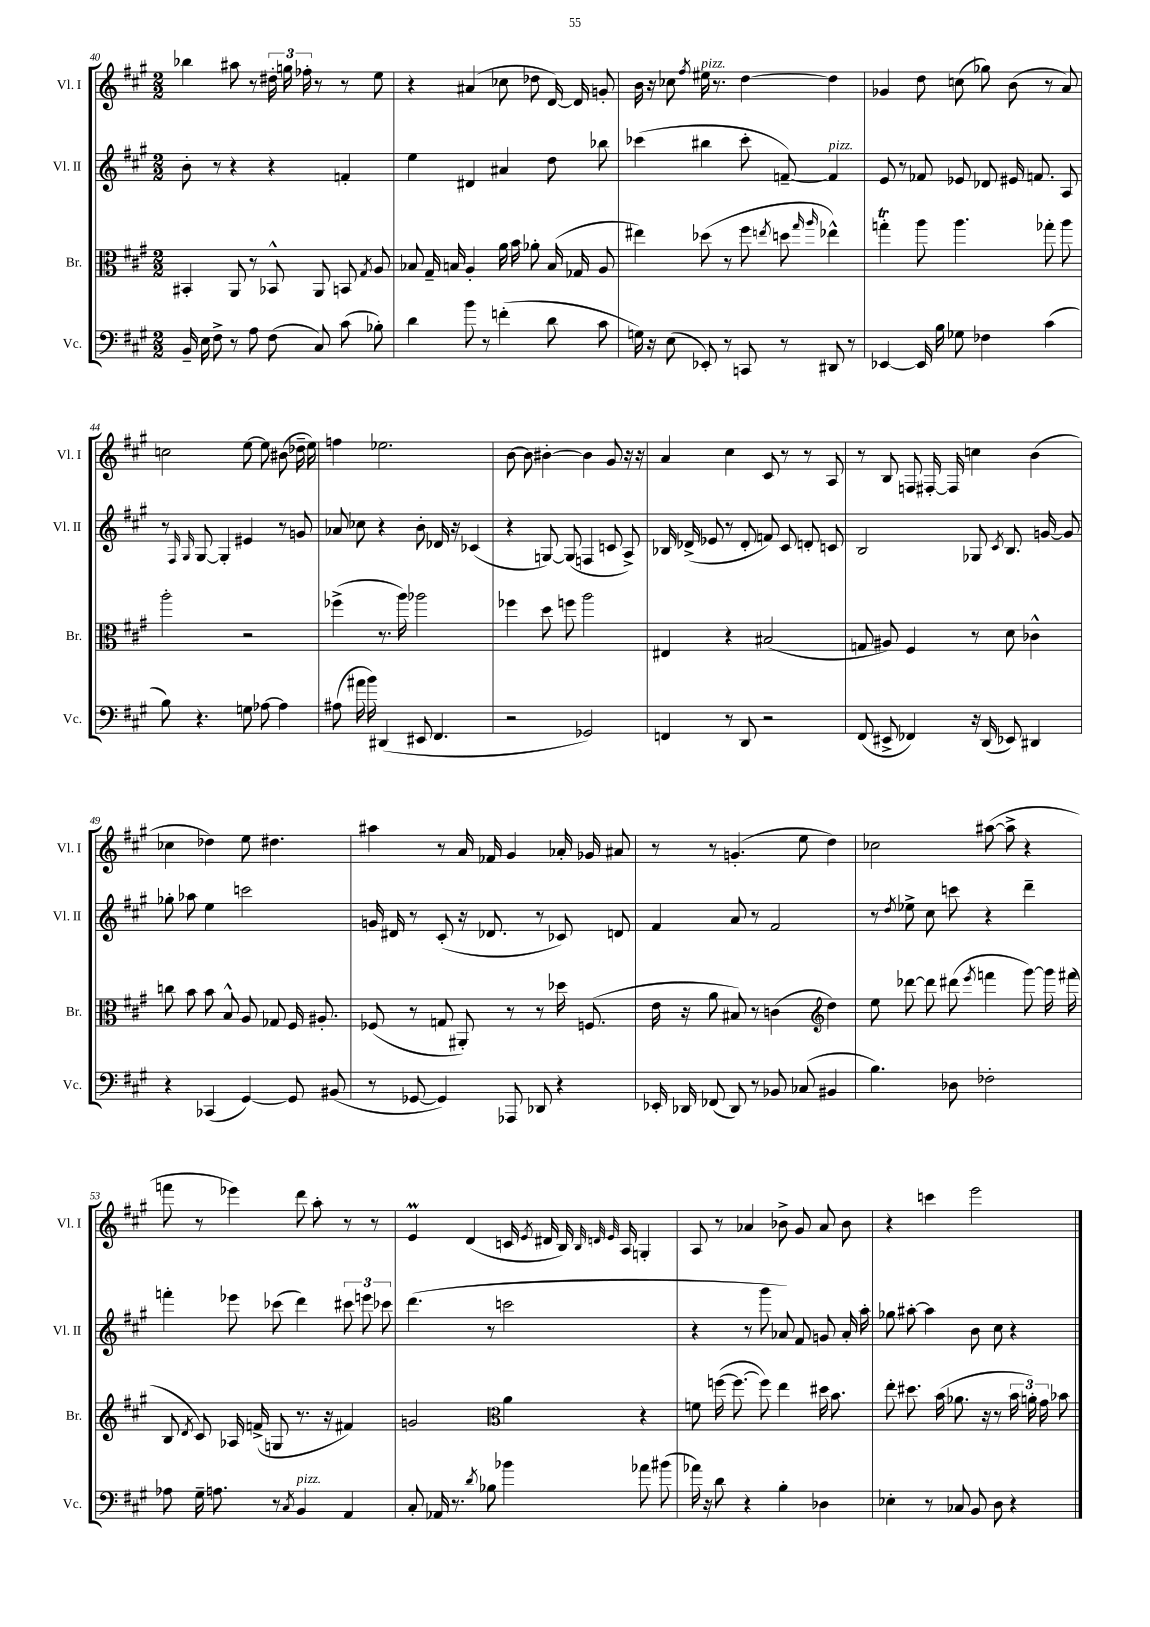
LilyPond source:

<<
\new StaffGroup <<
\new Staff = "s0" \with { instrumentName = "Vl. I" shortInstrumentName = "Vl. I" } {
    \clef treble \key a \major \numericTimeSignature \time 2/2
    \autoBeamOff bes''4 ais''8 r8 \tuplet 3/2 { dis''16-. g''16 fes''16-. } r8 r8 e''8 |
    r4 ais'4( ces''8 des''8 d'16~) d'16 g'8-. |
    b'16 r16 ces''8 \acciaccatura { fis''8 } eis''16^\markup { \italic "pizz." } r8. d''4~ d''4 |
    ges'4 d''8 c''8( ges''8) b'8( r8 a'8) |
    c''2 e''8~ e''8 bis'8( des''16-- e''16) |
    f''4 ees''2. |
    b'8~ b'8 bis'4~-. bis'4 gis'8 r16 r16 |
    a'4 cis''4 cis'8 r8 r8 a8 |
    r8 b8 f8 fis16~-. fis16 c''4 b'4( |
    ces''4 des''4) e''8 dis''4. |
    ais''4 r8 a'16 fes'16 gis'4 aes'16-. ges'16 ais'8 |
    r8 r8 g'4.-.( e''8 d''4) |
    ces''2 ais''8~( ais''8-> r4 |
    f'''8 r8 ees'''4) d'''8 a''8-. r8 r8 |
    e'4\prall d'4( c'16 \acciaccatura { e'8 } dis'16 b16) \grace { b32 d'32 e'32 } a16 g4-. |
    a8 r8 aes'4 bes'8-> gis'8 aes'8 bes'8 |
    r4 c'''4 e'''2 \bar "|." |
}
\new Staff = "s1" \with { instrumentName = "Vl. II" shortInstrumentName = "Vl. II" } {
    \clef treble \key a \major \numericTimeSignature \time 2/2
    \autoBeamOff b'8-. r8 r4 r4 f'4-. |
    e''4 dis'4 ais'4 d''8 bes''8 |
    ces'''4( bis''4 ces'''8-. f'8~--) f'4^\markup { \italic "pizz." } |
    e'8 r8 fes'8 ees'8 des'8 eis'16 f'8. a8 |
    r8 \grace { fis16 gis16 } gis8~ gis4-. eis'4 r8 g'8 |
    aes'8 ces''8 r4 b'8-. des'16 r16 ces'4( |
    r4 g8~) g8( f4 c'8 a8->) |
    bes16 des'16->( ees'8 r8 des'8-. f'8) cis'8 d'8-. c'8 |
    b2 ges8 \acciaccatura { cis'8 } b8. g'16~ g'8 |
    ges''8-. aes''8 e''4 c'''2 |
    g'16 dis'16 r8 cis'8-.( r16 des'8. r8 ces'8) d'8 |
    fis'4 a'8 r8 fis'2 |
    r8 \acciaccatura { d''8 } ees''8-> cis''8 c'''8 r4 d'''4-- |
    f'''4-. ees'''8 ces'''8( d'''4) \tuplet 3/2 { cis'''8 e'''8 ces'''8 } |
    d'''4.( r8 c'''2 |
    r4 r8 gis'''8 aes'8) fis'8 g'8 aes'16-. a''16-. |
    ges''8 ais''8~-. ais''4 b'8 cis''8 r4 \bar "|." |
}
\new Staff = "s2" \with { instrumentName = "Br." shortInstrumentName = "Br." } {
    \clef alto \key a \major \numericTimeSignature \time 2/2
    \autoBeamOff bis,4-. a,8 r8 bes,8-^ a,8 b,8 \acciaccatura { gis8 } a8 |
    bes8 gis16-- b16 a4-. a'16 b'16 aes'8-. b16( ges16 a8 |
    eis''4) des''8( r8 fis''8 \acciaccatura { e''8 } d''8 \grace { gis''16 a''16 } ees''4-^) |
    g''4-.\trill a''8 a''4. ges''8-. a''8 |
    a''2-. r2 |
    fes''4->( r8. a''16) aes''2 |
    fes''4 d''8 f''8 a''2 |
    eis4 r4 bis2( |
    g8 ais8) fis4 r8 d'8 ces'4-^ |
    c''8 b'8 b'8 b8-^ a8 ges8 fis16 ais8.-. |
    fes8( r8 g8 ais,8-.) r8 r8 des''16 f8.( |
    e'16 r16 a'8 bis8) r8 c'4( \clef treble d''4) |
    e''8 des'''8~ des'''8 dis'''8( \acciaccatura { e'''8 } f'''4 gis'''8~) gis'''16 fis'''16( |
    b8 \acciaccatura { d'8 } cis'8) aes16 f'16->( g8 r8. r16 fis'4) |
    g'2 \clef alto a'4 r4 |
    f'8 f''16~( f''8.~ f''8) e''4 dis''16 b'8. |
    e''8-. dis''8. b'16( aes'8. r16 r8 \tuplet 3/2 { b'16 a'16-.) gis'16 } bes'8 \bar "|." |
}
\new Staff = "s3" \with { instrumentName = "Vc." shortInstrumentName = "Vc." } {
    \clef bass \key a \major \numericTimeSignature \time 2/2
    \autoBeamOff b,16-- e16 fis8-> r8 a8 fis8( cis8) cis'8( bes8-.) |
    d'4 b'8 r8 f'4-.( d'8 cis'8 |
    g16) r16 e8( ees,8-.) r8 c,8 r8 dis,8 r8 |
    ees,4~ ees,16 b16 ges8 fes4 cis'4( |
    b8) r4. g8 aes8~ aes4 |
    ais8( ais'16 b'16) dis,4( eis,8 fis,4. |
    r2 ges,2) |
    f,4 r8 d,8 r2 |
    fis,8( eis,8-> fes,4) r16 d,16( ees,8) dis,4 |
    r4 ces,4( gis,4~) gis,8 bis,8( |
    r8 ges,8~ ges,4) aes,,8 des,8 r4 |
    ees,16-. des,16 fes,8( des,8) r8 bes,8 ces8( bis,4 |
    b4.) des8 fes2-. |
    aes8 gis16-- a8. r8 \acciaccatura { cis8 } b,4^\markup { \italic "pizz." } a,4 |
    cis8-. aes,16 r8. \acciaccatura { d'8 } bes8 bes'4 aes'8 bis'8( |
    aes'16) r16 d'8 r4 b4-. des4 |
    ees4-. r8 ces8 b,8 d8 r4 \bar "|." |
}
>>
>>
\layout { \context { \Score currentBarNumber = #40 } }
